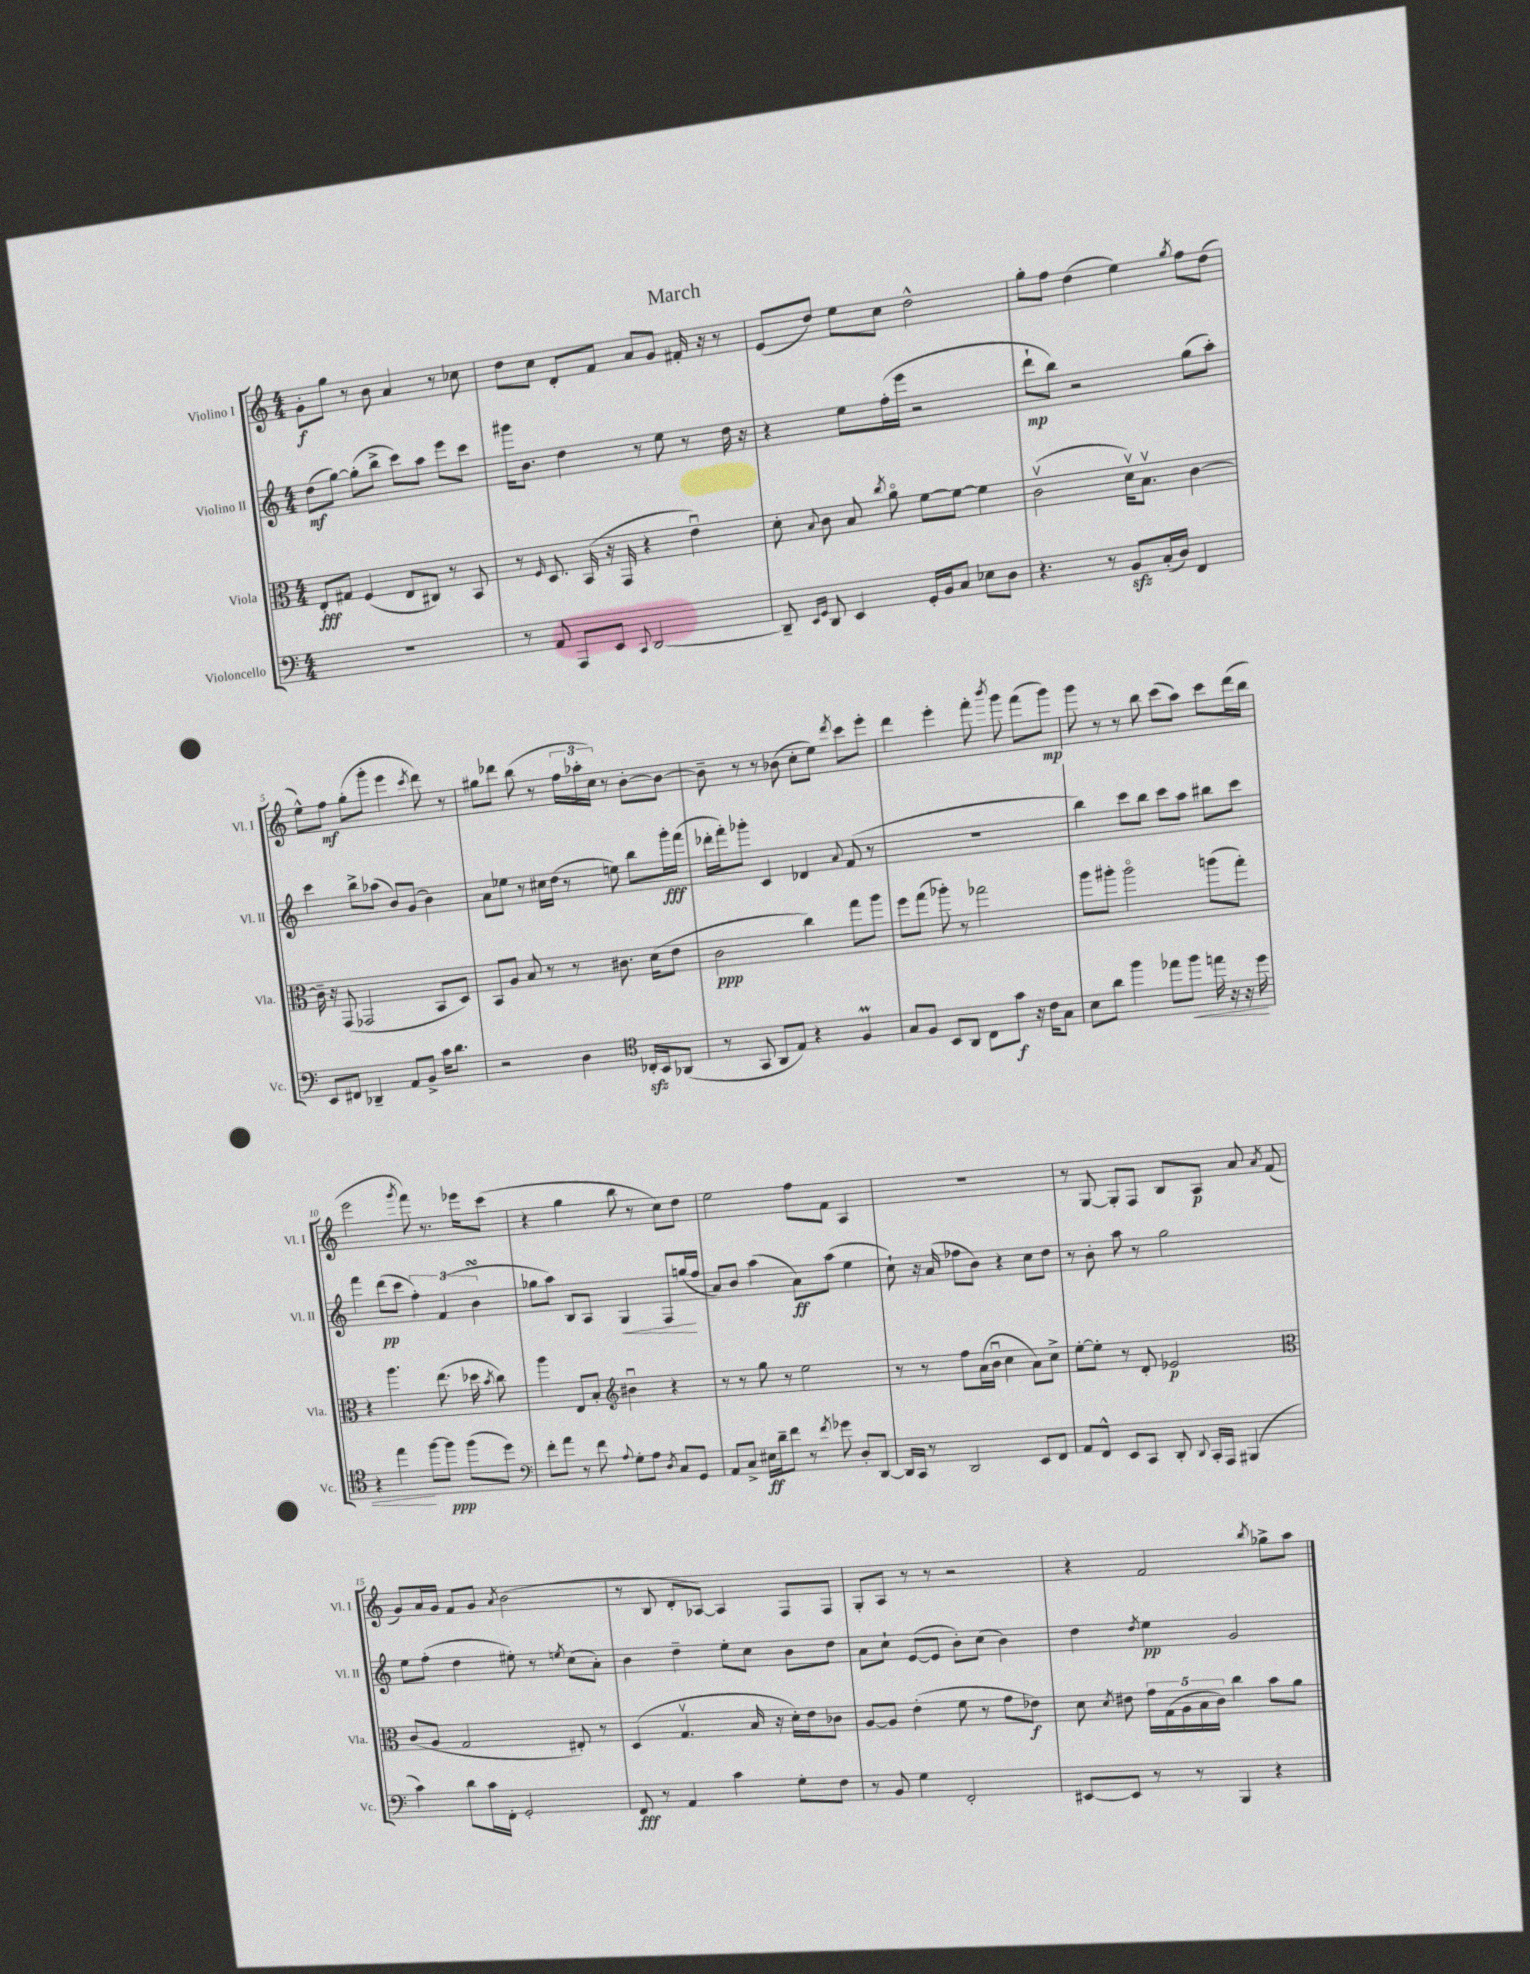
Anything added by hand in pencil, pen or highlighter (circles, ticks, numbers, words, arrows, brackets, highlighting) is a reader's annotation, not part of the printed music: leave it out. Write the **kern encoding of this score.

**kern	**dynam	**kern	**dynam	**kern	**dynam	**kern	**dynam
*part4	*part4	*part3	*part3	*part2	*part2	*part1	*part1
*staff4	*staff4	*staff3	*staff3	*staff2	*staff2	*staff1	*staff1
*I"Violoncello	*	*I"Viola	*	*I"Violino II	*	*I"Violino I	*
*I'Vc.	*	*I'Vla.	*	*I'Vl. II	*	*I'Vl. I	*
*clefF4	*	*clefC3	*	*clefG2	*	*clefG2	*
*k[]	*	*k[]	*	*k[]	*	*k[]	*
*M4/4	*	*M4/4	*	*M4/4	*	*M4/4	*
=1	=1	=1	=1	=1	=1	=1	=1
1r	.	8E'/L	fff	(8dd\L	mf	8g'\L	f
.	.	8G#X/J	.	[8gg\J)	.	8gg\J	.
.	.	(4F/	.	(8gg'\L]	.	8r	.
.	.	.	.	8bb^\J	.	8b\	.
.	.	8E/L	.	8ccc\L)	.	4a/	.
.	.	8C#X/J)	.	8aa\J	.	.	.
.	.	8r	.	8eee\L	.	8r	.
.	.	8BB/	.	8ccc\J	.	8cc-X\	.
=2	=2	=2	=2	=2	=2	=2	=2
8r	.	8r	.	16ggg#X\KL	.	8dd\L	.
.	.	.	.	8.b\J	.	.	.
.	.	16qqF/	.	.	.	.	.
8AA/	.	8.D/	.	.	.	8cc\J	.
8AAA/L	.	.	.	4dd\	.	8d'/L	.
.	.	(16BB/	.	.	.	.	.
8EE/J	.	16r	.	.	.	8f/J	.
.	.	16GG/	.	.	.	.	.
8qqCC/	.	.	.	.	.	.	.
[2DD/	.	4r	.	8r	.	8a/L	.
.	.	.	.	8ee\	.	8g/J	.
.	.	4eu\)	.	8r	.	16f#X'/	.
.	.	.	.	.	.	16r	.
.	.	.	.	16dd\	.	8r	.
.	.	.	.	16r	.	.	.
=3	=3	=3	=3	=3	=3	=3	=3
8DD~/]	.	8d'\	.	4r	.	(8e/L	.
16qqEE/LL	.	.	.	.	.	.	.
16qqGG/JJ	.	8qqB/	.	.	.	.	.
8DD/	.	8c\	.	.	.	8dd/J)	.
4EE/	.	8B/	.	8ee\L	.	8ee\L	.
.	.	8qcc/	.	.	.	.	.
.	.	8a\	.	(16ff'\L	.	8cc\J	.
.	.	.	.	16eee\JJ	.	.	.
16GG'/LL	.	[8f\L	.	2r	.	2dd^^\	.
16BB/J	.	.	.	.	.	.	.
8C/J	.	8f\J_	.	.	.	.	.
8E-X\L	.	4f\]	.	.	.	.	.
8D\J	.	.	.	.	.	.	.
=4	=4	=4	=4	=4	=4	=4	=4
4.r	.	(2cv\	.	8ddd`\L	mp	8gg'\L	.
.	.	.	.	8bb\J)	.	8ff\J	.
.	.	.	.	2r	.	(4dd\	.
8r	.	.	.	.	.	.	.
8BBzz/L	.	16dv\KL)	.	.	.	4ee\)	.
.	.	8.Bv\J	.	.	.	.	.
(16C'/L	.	.	.	.	.	.	.
16D/JJ)	.	.	.	.	.	.	.
.	.	.	.	.	.	8qgg/	.
4FF/	.	[4c\	.	(8gg\L	.	8ff\L	.
.	.	.	.	8aa'\J)	.	(8dd\J	.
!!LO:LB:g=z
=5	=5	=5	=5	=5	=5	=5	=5
8EE/L	.	16c~\]	.	4ccc\	.	8ee^^\L)	.
.	.	16r	.	.	.	.	.
8FF#X/J	.	(8GG/	.	.	.	8ff\J	mf
4DD-X~/	.	2GG-X/	.	8bb^\L	.	(8gg'\L	.
.	.	.	.	(8aa-X\J	.	8ggg'\J	.
8AA/L	.	.	.	8b/L)	.	4eee\	.
8BB^/J	.	.	.	(8g/J	.	.	.
.	.	.	.	.	.	8qccc/	.
16c\KL	.	8BB/L	.	4b\)	.	8ddd\)	.
8.d\J	.	.	.	.	.	.	.
.	.	8D/J)	.	.	.	8r	.
=6	=6	=6	=6	=6	=6	=6	=6
2r	.	8BB/L	.	8a\L	.	8gg#X\L	.
.	.	8A/J	.	8ee-X\J	.	8ddd-X\J	.
.	.	8B/	.	8r	.	(8bb\	.
.	.	8r	.	16cc#X\LL	.	8r	.
.	.	.	.	(16dd\JJ	.	.	.
4D\	.	8r	.	8r	.	24ff\LL	.
.	.	.	.	.	.	24aa-X'\	.
.	.	.	.	.	.	24cc\JJ)	.
.	.	8.c#X\	.	8een\)	.	8r	.
*clefC4	*	*	*	*	*	*	*
16C-Xzz'/LL	.	.	.	8bb\L	.	[8b'\L	.
16BB/J	.	(16d\KL	.	.	.	.	.
(8AA-X/J	.	8e\J	.	16ggg'\L	fff	8b\J_	.
.	.	.	.	(16fff\JJ	.	.	.
=7	=7	=7	=7	=7	=7	=7	=7
8r	.	2c\	ppp	16ddd-X'\LL	.	8b~\]	.
.	.	.	.	16fff'\J)	.	.	.
8GG/	.	.	.	8ggg-X'\J	.	8r	.
8AA/L	.	.	.	4c/	.	8r	.
8E/J)	.	.	.	.	.	(8b-X\	.
4r	.	4cc\)	.	4d-X/	.	8cc'\L	.
.	.	.	.	.	.	8ee\J)	.
.	.	.	.	8qqa/	.	8qddd/	.
4FM/	.	8gg\L	.	(8f/	.	8ccc\L	.
.	.	8aa\J	.	8r	.	8eee'\J	.
=8	=8	=8	=8	=8	=8	=8	=8
8G/L	.	8ff\L	.	1r	.	4ddd\	.
8F/J	.	(8gg\J	.	.	.	.	.
8BB/L	.	8aa-X'\)	.	.	.	4eee'\	.
8AA/J	.	8r	.	.	.	.	.
8C\L	.	2gg-X\	.	.	.	8fff'\	.
.	.	.	.	.	.	8qbbb/	.
8g\J	f	.	.	.	.	8ggg\	.
16r	.	.	.	.	.	(8fff\L	.
16c\KL	.	.	.	.	.	.	.
8G\J	.	.	.	.	.	8ggg\J)	mp
=9	=9	=9	=9	=9	=9	=9	=9
8B\L	.	8aa\L	.	4bb\)	.	8ggg\	.
8a\J	.	8aa#X'\J	.	.	.	8r	.
4ff\	.	2aa#\	.	8ccc\L	.	8r	.
.	.	.	.	8bb\J	.	8bb\	.
8ee-X\L	.	.	.	8ccc\L	.	(8ccc\L	.
!	!LO:HP:b	!	!	!	!	!	!
8ff\J	<	.	.	8aa\J	.	8aa\J)	.
16een\	.	(8aan\L	.	8bb#X\L	.	8ccc\L	.
16r	.	.	.	.	.	.	.
16r	.	8gg'\J)	.	8ccc\J	.	(16ddd\L	.
16dd\	.	.	.	.	.	16bb\JJ	.
!!LO:LB:g=z
=10	=10	=10	=10	=10	=10	=10	=10
4r	.	4r	.	4fff\	.	2eee\	.
4ee\	.	4.aa\	.	(8ddd\L	pp	.	.
.	.	.	.	8ccc\J	.	.	.
.	.	.	.	.	.	8qggg/	.
[8ff\L	[	.	.	6ff'\)	.	8fff\)	.
8ff\J]	ppp	(8.ee\	.	.	.	8.r	.
.	.	.	.	(6f/	.	.	.
(8ff\L	.	.	.	.	.	.	.
.	.	16dd-X\	.	.	.	16eee-X\KL	.
.	.	.	.	6bsSsS\	.	.	.
.	.	8qb/	.	.	.	.	.
8dd\J)	.	8cc\)	.	.	.	(8ccc\J	.
=11	=11	=11	=11	=11	=11	=11	=11
*clefF4	*	*	*	*	*	*	*
8f'\L	.	4aa\	.	8gg-X\L	.	4r	.
8a\J	.	.	.	8aa\J)	.	.	.
8r	.	8E/L	.	8B/L	.	4gg\	.
8f\	.	8B'/J	.	8A/J	.	.	.
8qqA/	.	.	.	.	.	.	.
*	*	*clefG2	*	*	*	*	*
!	!	!	!	!	!LO:HP:b	!	!
8G'\L	.	4b#Xu\	.	4G/	<	8bb\	.
8A\J	.	.	.	.	.	8r	.
8qD/	.	.	.	.	.	.	.
8C/L	.	4r	.	8F/L	.	8cc\L)	.
8GG/J	.	.	.	(16ggn/L	.	8dd\J	.
.	.	.	.	16ff/JJ	[	.	.
=12	=12	=12	=12	=12	=12	=12	=12
8AA/L	.	8r	.	8a/L)	.	2ee\	.
8C^/J	.	8r	.	8b/J	.	.	.
16E#X\LL	ff	8gg\	.	(4aa\	.	.	.
16d~\J	.	.	.	.	.	.	.
8f\J	.	8r	.	.	.	.	.
8r	.	2ee\	.	8a\L)	ff	8ff\L	.
8qf/	.	.	.	.	.	.	.
8g-X\	.	.	.	(8aa\J	.	8f\J	.
8D'/L	.	.	.	4ee\	.	4A/	.
[8DD/J	.	.	.	.	.	.	.
=13	=13	=13	=13	=13	=13	=13	=13
16DD/LL]	.	8r	.	8cc`\)	.	1r	.
16CC/JJ	.	.	.	.	.	.	.
8r	.	8r	.	16r	.	.	.
.	.	.	.	(16a/	.	.	.
2DD/	.	8ff\L	.	8ff-X\L	.	.	.
.	.	(16a\L	.	8b\J)	.	.	.
.	.	16bu\JJ	.	.	.	.	.
.	.	4cc\	.	4r	.	.	.
8EE/L	.	8a\L)	.	8cc\L	.	.	.
8FF/J	.	8cc^\J	.	8dd\J	.	.	.
=14	=14	=14	=14	=14	=14	=14	=14
8AA/L	.	[8ee'\L	.	8r	.	8r	.
8FF^^/J	.	8ee'\J]	.	8b'\	.	[8G/	.
8EE/L	.	8r	.	8aa\	.	8G'/L]	.
8CC/J	.	8d'/	.	8r	.	8F/J	.
8DD'/	.	2e-X/	p	2gg\	.	8B/L	.
8qqDD/	.	.	.	.	.	.	.
16CC'/LL	.	.	.	.	.	8A/J	p
16AAA/JJ	.	.	.	.	.	.	.
(4BBB#X/	.	.	.	.	.	8a/	.
.	.	.	.	.	.	8qa/	.
.	.	.	.	.	.	(8f/	.
!!LO:LB:g=z
=15	=15	=15	=15	=15	=15	=15	=15
*	*	*clefC3	*	*	*	*	*
4c\)	.	(8c/L	.	8ee\L	.	8g/L)	.
.	.	8A/J	.	(8ff'\J	.	16a/L	.
.	.	.	.	.	.	16g/JJ	.
8d\L	.	2G/	.	4dd\	.	8f/L	.
16c\L	.	.	.	.	.	8g/J	.
16FF'\JJ	.	.	.	.	.	.	.
.	.	.	.	.	.	8qa/	.
2GG'/	.	.	.	8ee#X'\)	.	(2b\	.
.	.	.	.	8r	.	.	.
.	.	.	.	8qeen/	.	.	.
.	.	8E#X'/)	.	(8cc\L	.	.	.
.	.	8r	.	8a'\J)	.	.	.
=16	=16	=16	=16	=16	=16	=16	=16
8FF/	fff	(4D/	.	4b\	.	8r	.
8r	.	.	.	.	.	8B/	.
4AA/	.	4.Gv/	.	4dd~\	.	8d'/L	.
.	.	.	.	.	.	[8A-X/J)	.
4c\	.	.	.	8ee'\L	.	4A-/]	.
.	.	16B/	.	8cc\J	.	.	.
.	.	16r	.	.	.	.	.
8G'\L	.	16d'\LL)	.	8b\L	.	8F/L	.
.	.	16e\J	.	.	.	.	.
8F\J	.	8c-X\J	.	8dd\J	.	8F/J	.
=17	=17	=17	=17	=17	=17	=17	=17
8r	.	[8A/L	.	8a\L	.	8G'/L	.
8BB/	.	8A/J]	.	8cc`\J	.	8A/J	.
4G\	.	(4e'\	.	([8e/L	.	8r	.
.	.	.	.	8e/J]	.	8r	.
2FF'/	.	8f\	.	8b'\L)	.	2r	.
.	.	8r	.	(8cc\J	.	.	.
.	.	8g\L	.	4b\)	.	.	.
.	.	8e-X\J)	f	.	.	.	.
=18	=18	=18	=18	=18	=18	=18	=18
[8EE#X/L	.	8d\	.	4dd\	.	4r	.
.	.	8qd/	.	.	.	.	.
8EE#/J]	.	8e#X\	.	.	.	.	.
.	.	.	.	8qdd/	.	.	.
8r	.	20g\LL	.	4ee\	pp	2f/	.
.	.	(20G\	.	.	.	.	.
.	.	20A\	.	.	.	.	.
8r	.	.	.	.	.	.	.
.	.	20B\	.	.	.	.	.
.	.	20c\JJ)	.	.	.	.	.
4BBB/	.	4cc\	.	2g/	.	.	.
.	.	.	.	.	.	8qbb/	.
4r	.	8b\L	.	.	.	8gg-X^\L	.
.	.	8a\J	.	.	.	8aa\J	.
==	==	==	==	==	==	==	==
*-	*-	*-	*-	*-	*-	*-	*-
